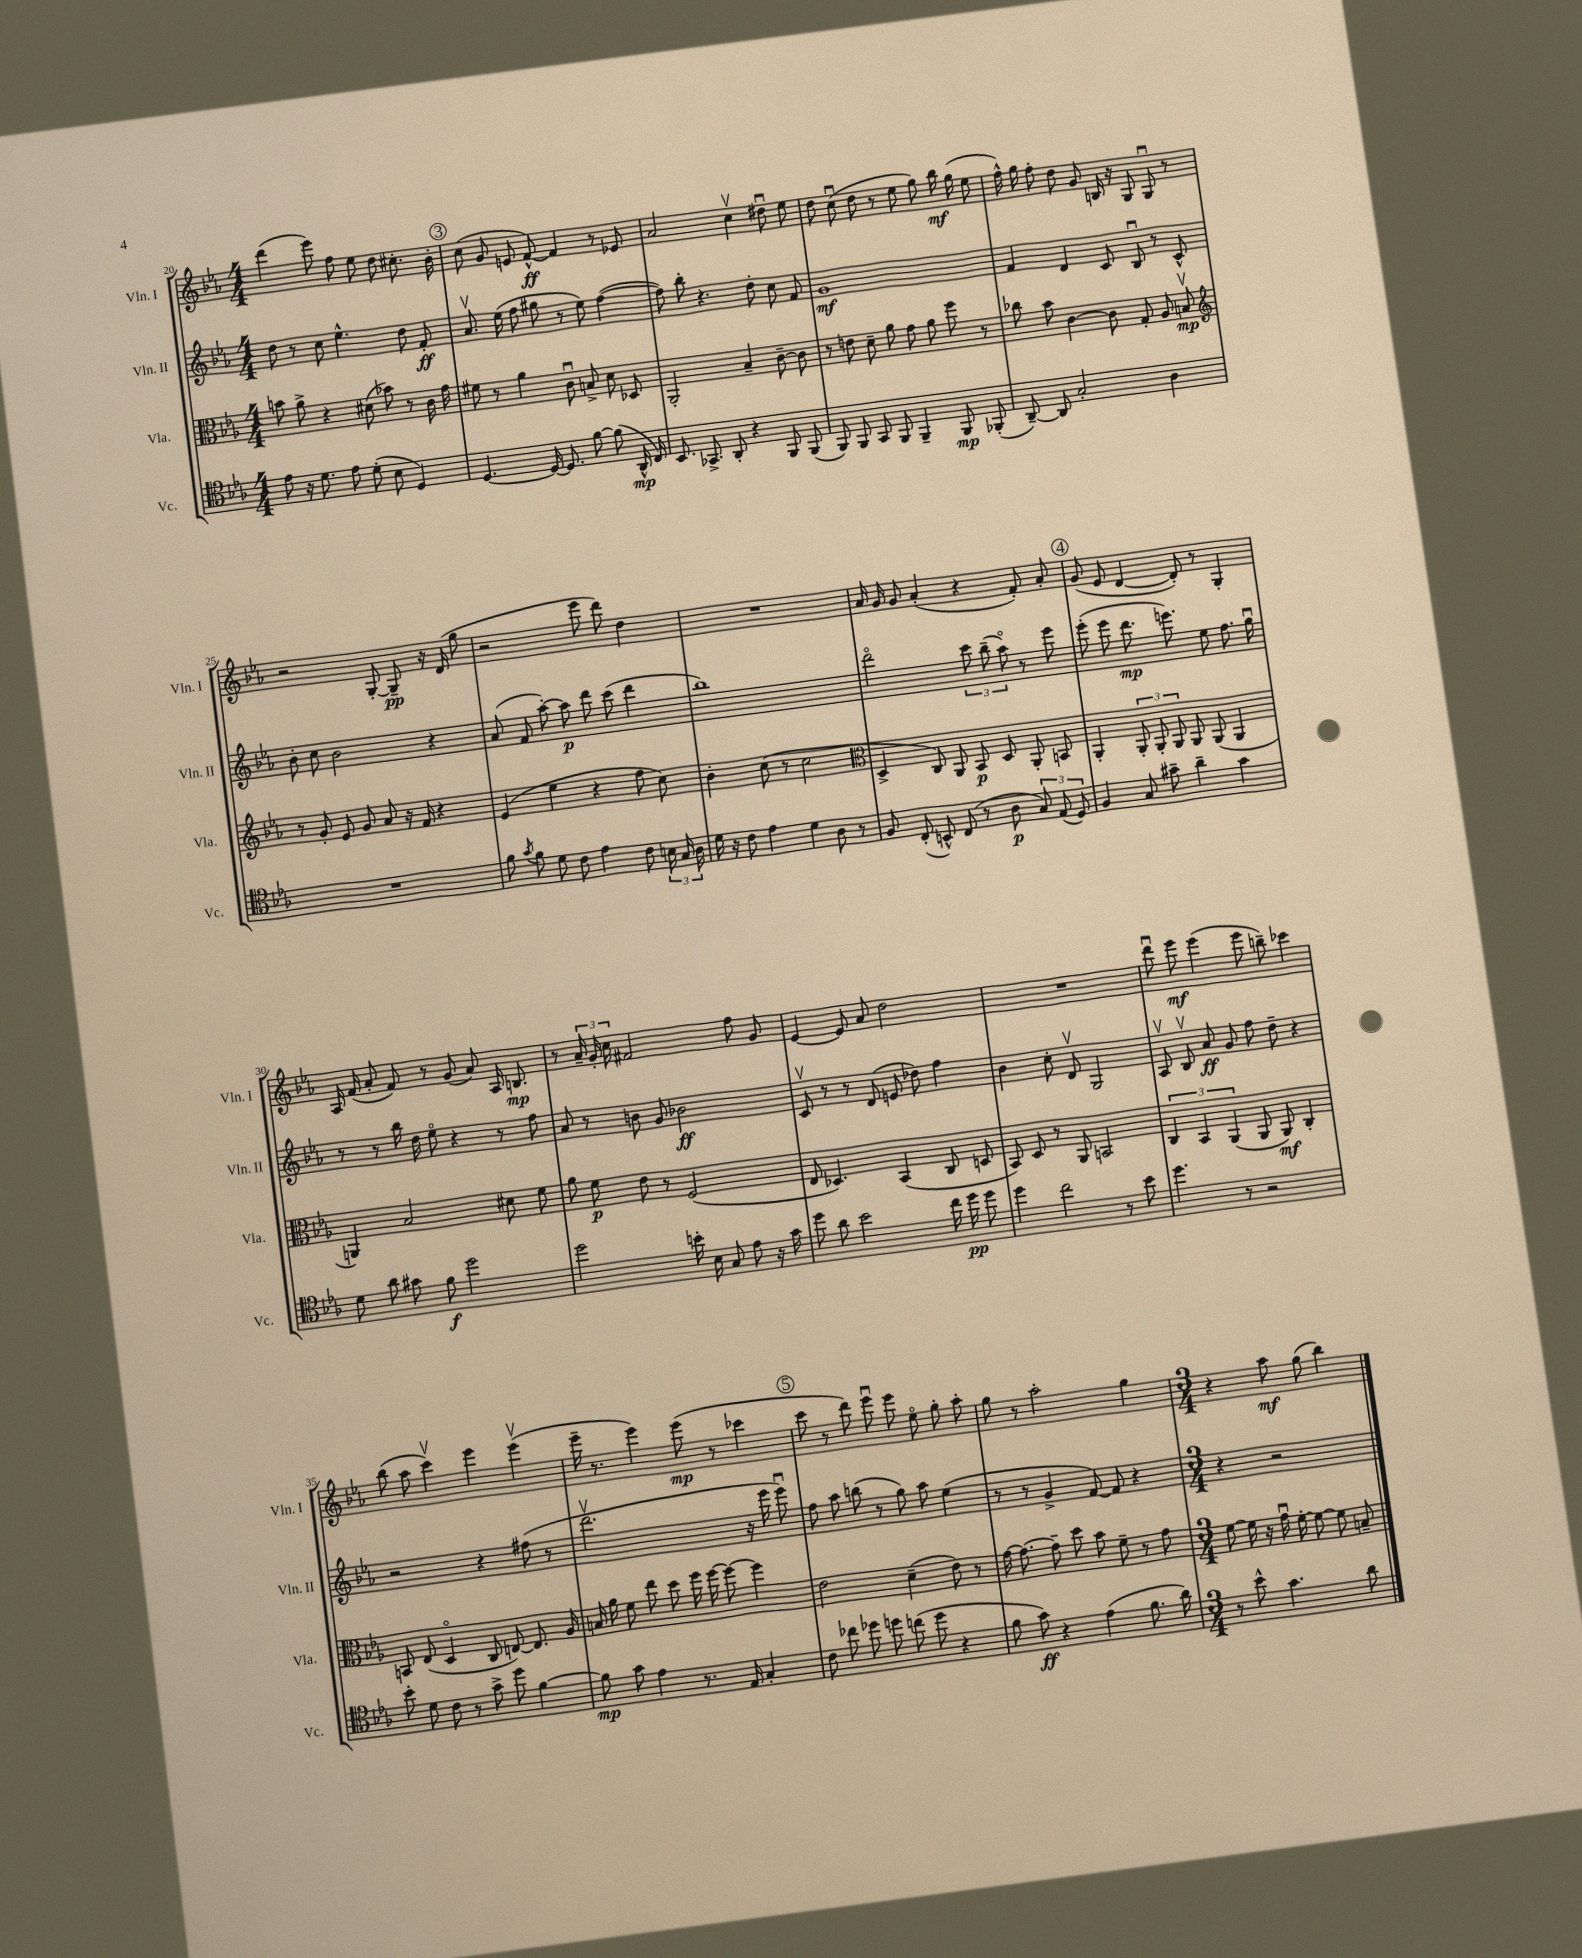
<<
\new StaffGroup <<
\new Staff = "s0" \with { instrumentName = "Vln. I" shortInstrumentName = "Vln. I" } {
    \clef treble \key ees \major \numericTimeSignature \time 4/4
    \autoBeamOff d'''4( ees'''8) f''8 ees''8 d''8 cis''8.-. bes'16-. |
    \mark \markup { \circle "3" } c''8( g'8 e'8 f'8~-^\ff) f'4 r8 ees'8 |
    aes'2 c''4\upbow dis''8\downbow ees''8 |
    d''8 c''8\downbow( d''8 r8 ees''8 g''8) bes''16\mf g''16( ees''8 |
    f''16-^) g''16 f''8-. d''8 g'8 b16 r16 g8 g8\downbow r8 |
    r2 g8~-. g8--\pp r16 d'16( g''8 |
    r2 ees'''8 d'''8) d''4 |
    R1 |
    aes'16 g'16 g'8 aes'4-.( r4 f'8-.) aes'8-. |
    \mark \markup { \circle "4" } g'8( ees'8 d'4~ d'8-.) r8 g4-. |
    aes16 f'16( aes'8-. f'8) r8 g'8( aes'8) aes16 b8.\mp |
    r8 \tuplet 3/2 { aes'16-- g'16-. c''16 } fis'2 f''8 g'8 |
    ees'4~ ees'8 aes'8 d''2 |
    R1 |
    d'''8\downbow ees'''8\mf ees'''4( ees'''8 b''8--) ces'''4 |
    bes''8( aes''8 c'''4\upbow) ees'''4 ees'''4\upbow( |
    ees'''16-- r8. ees'''4) ees'''8\mp( r8 ces'''4 |
    \mark \markup { \circle "5" } c'''8 r8 d'''8) ees'''8\downbow ees'''8 ees''8\flageolet g''8-. aes''8-. |
    g''8 r8 aes''2-. g''4 |
    \numericTimeSignature \time 3/4 r4 aes''8\mf g''8( bes''4) \bar "|." |
}
\new Staff = "s1" \with { instrumentName = "Vln. II" shortInstrumentName = "Vln. II" } {
    \clef treble \key ees \major \numericTimeSignature \time 4/4
    \autoBeamOff d''8 r8 c''8 ees''4.-^ d''8 f'8-.\ff |
    \mark \markup { \circle "3" } aes'8.\upbow ees''16( f''8 gis''8 r8 ees''8) f''4~( |
    f''8) bes''8-. r4. d''8-. c''8 f'8 |
    g'1\mf |
    f'4 d'4 c'8 bes8\downbow r8 c'8-^ |
    bes'8-. c''8 bes'2 r4 |
    aes'8( f'8 aes''8~-.) aes''8\p d'''8 c'''8( d'''4 |
    bes''1) |
    d'''2\flageolet \tuplet 3/2 { c'''8 bes''8--( aes''8\flageolet) } r8 ees'''8 |
    \mark \markup { \circle "4" } ees'''8-.( ees'''8 d'''8.\mp e'''8.) ees''8 f''8. g''16\downbow |
    r8 r8 bes''16 d''16 ees''8\flageolet r4 r8 f''8 |
    aes'8 r8 b'8 g'8 bes'2\ff |
    c'8\upbow r8 r8 d'8( e'8 des''8) f''4 |
    bes'4 c''8-. d'8\upbow g2 |
    aes8\upbow bes8\upbow aes'8\ff g'8 f''8 d''8-- r4 |
    r2 r4 fis''8( r8 |
    d'''2.\upbow r16 ees'''16 ees'''8\downbow) |
    \mark \markup { \circle "5" } f''8 aes''8 b''8( r8 g''8) aes''8 ees''4( |
    r8 r8 g'4-> f'8~) f'8 r4 |
    \numericTimeSignature \time 3/4 r4 r2 \bar "|." |
}
\new Staff = "s2" \with { instrumentName = "Vla." shortInstrumentName = "Vla." } {
    \clef alto \key ees \major \numericTimeSignature \time 4/4
    \autoBeamOff b'8 aes'8-> r4 dis'8( bes'8) r8 c'16 g'16 |
    \mark \markup { \circle "3" } fis'8 r8 aes'4 c'8\downbow b8-> d'8 des8 |
    aes,2-. bes4-- c'8~-- c'8 |
    r8 e'8 d'8-- aes'8 g'8 aes'8 f''8 r8 |
    ces''8 bes'8 c'4~ c'8 g8-. aes8 b8\upbow\mp |
    \clef treble r8 g'8-. ees'8 g'8 aes'8 r16 f'16 r4 |
    ees'4( ees''4 r4 f''8 c''8) |
    bes'4-. c''8( r8 c''2 |
    \clef alto d4-> c8) aes,8 bes,8\p d8 aes,8-. b,8 |
    \mark \markup { \circle "4" } aes,4-. \tuplet 3/2 { aes,8-. aes,8-. aes,8 } aes,8 aes,8( aes,4 |
    a,4) bes2 dis'8 f'8 |
    aes'8 f'8\p ees'8 r8 f2( |
    ees8 des4.) bes,4( c8 d8 |
    bes,8) d8 r8 aes,8 b,2 |
    \tuplet 3/2 { c4 bes,4 aes,4( } aes,8 aes,8\mf) c4-. |
    b,8 ees8( d4\flageolet c8 e8~) e8. aes16 |
    b16 aes'16 f'8 ees''8 d''8 f''16 f''16~ f''8~ f''4 |
    \mark \markup { \circle "5" } ees'2 d'4--( ees'8) r8 |
    g'16~ g'8.~ g'8-- d''8 bes'8 f'8-- r8 g'8 |
    \numericTimeSignature \time 3/4 f'8~ f'16 r16 g'16\downbow f'16~-. f'8~ f'8 b8-- \bar "|." |
}
\new Staff = "s3" \with { instrumentName = "Vc." shortInstrumentName = "Vc." } {
    \clef tenor \key ees \major \numericTimeSignature \time 4/4
    \autoBeamOff ees'8 r16 d'8. ees'8 d'8-.( bes8 d4) |
    \mark \markup { \circle "3" } d4.~ d16~ d8. f'8~ f'8( aes,16-^\mp c16) |
    bes,8. ges,8.-> aes,8-. r4 f,8 f,8( |
    f,8) f,8 g,8 f,8 f,4-- f,8\mp fes,8-.( |
    aes,8~--) aes,8 g2-. aes4 |
    R1 |
    f'8 \acciaccatura { g'8 } f'8 d'8 c'8 ees'4 c'8 \tuplet 3/2 { b16 g16 aes16 } |
    d'16 r16 c'8 ees'4 d'4 aes8 r8 |
    f8 c8-.( b,8-^) c8( r8 aes8\p \tuplet 3/2 { g8) ees8( d8) } |
    \mark \markup { \circle "4" } f4 g8 gis'8-- aes'4-- gis'4 |
    d'8 aes'8 gis'8 f'8\f d''2 |
    d''2 b'16-. bes16 g8 ees'8 r16 g'16 |
    d''8 aes'8 bes'2 c''16 d''16\pp d''8 |
    d''4 c''2 r8 bes'8 |
    d''4. r8 r2 |
    bes'8-. d'8 c'8 r8 g'8-> d''8 f'4~ |
    f'8\mp g'8 ees'4 r8. ees16 g4-. |
    \mark \markup { \circle "5" } c'8 ces''8 des''8 d''8 c''8( d''8 r4 |
    f'8 g'8\ff) r4 ees'4( f'8. aes'16) |
    \numericTimeSignature \time 3/4 r8 bes'8-^ g'4. aes'8 \bar "|." |
}
>>
>>
\layout { \context { \Score currentBarNumber = #20 } }
